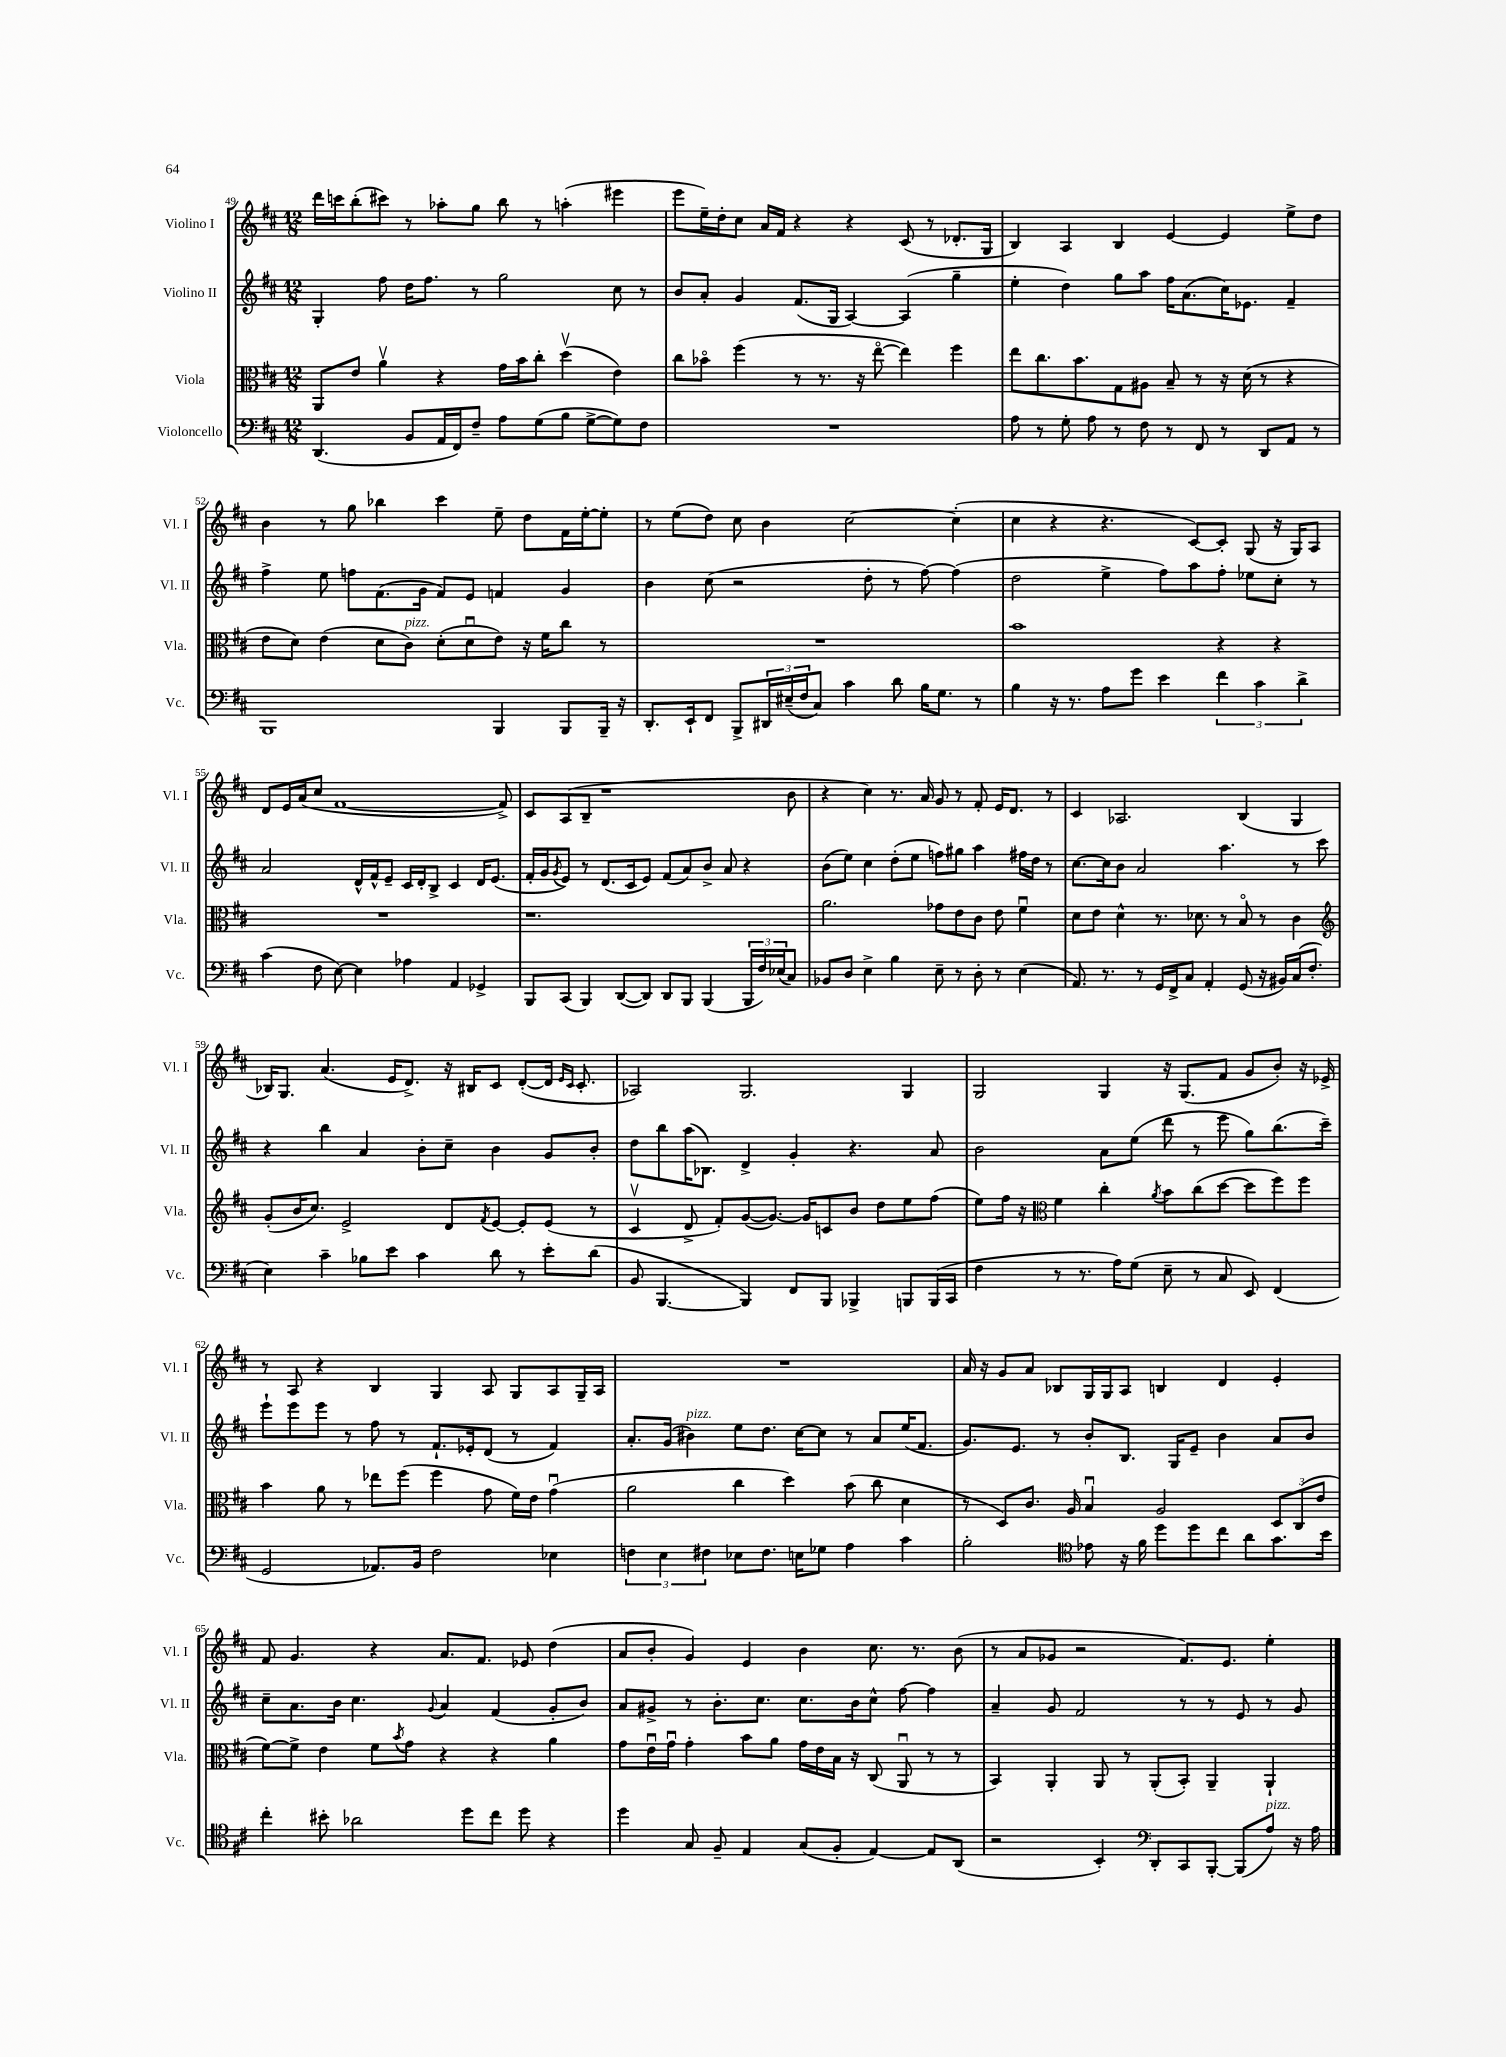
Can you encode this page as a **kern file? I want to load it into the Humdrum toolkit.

**kern	**kern	**kern	**kern
*staff4	*staff3	*staff2	*staff1
*clefF4	*clefC3	*clefG2	*clefG2
*k[f#c#]	*k[f#c#]	*k[f#c#]	*k[f#c#]
*M12/8	*M12/8	*M12/8	*M12/8
(4.DD	8AA	4G'	16ddd
.	.	.	16ccc
.	8e	.	(8bb'
.	4av	8ff#	8ccc#)
8BB	.	16dd	8r
.	.	8.ff#	.
16AA	4r	.	8aa-'
16FF#)	.	.	.
8F#~	.	8r	8gg
8A	16g	2gg	8bb
.	16b	.	.
(8G	8cc#'	.	8r
8B	(4ddv	.	(4aa'
[8G^	.	.	.
8G])	4e)	8cc#	4eee#
8F#	.	8r	.
=	=	=	=
1.r	8cc#	8b	8eee
.	8b-o	8a'	16ee~)
.	.	.	16dd'
.	(4ff#	4g	8cc#
.	.	.	16a
.	.	.	16f#
.	8r	(8.f#	4r
.	8.r	.	.
.	.	16G	.
.	.	[4A)	4r
.	16r	.	.
.	[8eeo	.	.
.	4ee])	(4A]	(8c#
.	.	.	8r
.	4ff#	4gg~	8.d-'
.	.	.	16G
=	=	=	=
8A	8ee	4ee'	4B)
8r	8.cc#	.	.
8G'	.	4dd)	4A
.	8.b	.	.
8A	.	.	.
8r	8G	8gg	4B
8F#	8A#	8aa	.
8r	8B~	16ff#	[4e
.	.	(8.a	.
8FF#	8r	.	.
8r	16r	16cc#)	4e]
.	(16d	8.e-	.
8DD	8r	.	.
8AA	4r	4f#~	8ee^
8r	.	.	8dd
=	=	=	=
1BBB	8e	4ff#^	4b
.	8d)	.	.
.	(4e	8ee	8r
.	.	8ff	8gg
.	8d	(8.f#	4bb-
.	8c#)	.	.
.	.	16g	.
.	(8d'	8f#)	4ccc#
.	8du	8e	.
4BBB	8e)	4f	8ee~
.	16r	.	8dd
.	16f#	.	.
8BBB	8cc#	4g	16f#
.	.	.	[16ee'
16BBB~	8r	.	8ee']
16r	.	.	.
=	=	=	=
8.DD'	1.r	4b	8r
.	.	.	(8ee
16EE`	.	.	.
8FF#	.	(8cc#	8dd)
8BBB^	.	2r	8cc#
24DD#	.	.	4b
(24E#~	.	.	.
24F#	.	.	.
8C#)	.	.	.
4c#	.	.	[2cc#
.	.	8dd'	.
8d	.	8r	.
16B	.	[8ff#)	.
8.G	.	.	.
.	.	(4ff#]	(4cc#']
8r	.	.	.
=	=	=	=
4B	1b	2dd	4cc#
16r	.	.	4r
8.r	.	.	.
8A	.	4ee^	4.r
8g	.	.	.
4e	.	8ff#)	.
.	.	8aa	[8c#)
6f#	4r	8ff#'	8c#']
.	.	8ee-	(8G
6c#	.	.	.
.	4r	8cc#'	16r
.	.	.	16G)
6d^	.	.	.
.	.	8r	8A
=	=	=	=
(4c#	1.r	2a	8d
.	.	.	16e
.	.	.	(16a
8F#	.	.	8cc#
[8E)	.	.	[1f#
4E]	.	16d^^	.
.	.	16f#^^	.
.	.	8e~	.
4A-	.	16c#	.
.	.	16d'	.
.	.	8B^	.
4AA	.	4c#	.
4GG-^	.	16d	.
.	.	(8.e	.
.	.	.	8f#^])
=	=	=	=
8BBB	1.r	16f#'	8c#
.	.	16g	.
.	.	8qg	.
(8CC#	.	8e)	(8A
4BBB)	.	8r	8B~
.	.	(8.d	1r
([8DD	.	.	.
.	.	16c#	.
8DD])	.	8e)	.
8DD	.	(8f#	.
8BBB	.	8a)	.
(4BBB	.	8b^	.
.	.	8a	.
24BBB	.	4r	.
24F#)	.	.	.
(24E-	.	.	.
8C#)	.	.	8b
=	=	=	=
8BB-	2.a	(8b	4r
8D	.	8ee)	.
4E^	.	4cc#	4cc#)
4B	.	(8dd'	8.r
.	.	8ee	.
.	.	.	16a
8E~	8g-	8ff)	8g
8r	8e	8gg#	8r
8D'	8c#	4aa	8f#'
8r	8e	.	16e
.	.	.	8.d
(4E	4f#u	16ff#	.
.	.	16dd	.
.	.	8r	8r
=	=	=	=
8.AA)	8d	[8.cc#	4c#
.	8e	.	.
8.r	.	16cc#]	.
.	4d^^	8b	2.A-
8r	.	2a	.
16GG	8.r	.	.
16FF#^	.	.	.
8C#	.	.	.
.	8.d-	.	.
4AA'	.	.	.
.	8r	4.aa	.
(8GG	8Bo	.	(4B
16r	8r	.	.
16BB#)	.	.	.
(16C#	4c#	8r	4G
8.F#'	.	.	.
.	.	8ccc#	.
=	=	=	=
*	*clefG2	*	*
4E)	(8g'	4r	16B-)
.	.	.	8.G
.	16b	.	.
.	8.cc#)	.	.
4c#~	.	4bb	(4.a
.	2e^	.	.
8B-	.	4a	.
8e	.	.	16e
.	.	.	8.d^)
4c#	.	8b'	.
.	8d	8cc#~	16r
.	.	.	16B#
.	8qf#	.	.
8d	[8e	4b	8c#
8r	8e']	.	([8d'
8e'	(8e	8g	16d]
.	.	.	16qqe
.	.	.	16qqc#
.	.	.	8.c#'
(8d	8r	8b'	.
=	=	=	=
8BB	4c#v	8dd	2A-)
[4.BBB	.	8bb	.
.	8d^	(16aa	.
.	.	8.B-)	.
.	8f#')	.	.
4BBB])	([8g	4d^	2.G
.	8.g_)	.	.
8FF#	.	4g'	.
.	16g]	.	.
8BBB	8c	.	.
4BBB-^	8b	4.r	.
.	8dd	.	.
8BBB	8ee	.	4G
(16BBB	(8ff#	8a	.
16CC#	.	.	.
=	=	=	=
4F#	8ee)	2b	2G
.	16ff#	.	.
.	16r	.	.
*	*clefC3	*	*
8r	4f#	.	.
8.r	.	.	.
.	4cc#'	8a	4G
16A)	.	.	.
(8G	.	(8ee	.
.	8qa	.	.
8E~	8b	8ddd	16r
.	.	.	(8.G
8r	(8cc#	8r	.
8C#	[8dd	8eee	8f#
8EE)	8dd]	8gg)	8g
(4FF#	8ff#)	(8.bb	8b')
.	8ff#	.	16r
.	.	16ccc#~)	16e-^
=	=	=	=
2GG	4b	8eee`	8r
.	.	8eee	8A
.	8a	8eee	4r
.	8r	8r	.
8.AA-)	8ee-	8ff#	4B
.	(8ff#	8r	.
16BB	.	.	.
2F#	4ff#	8.f#`	4G
.	.	16e-'	.
.	8g	(8d	8A
.	16f#)	8r	8G
.	16e	.	.
4E-	(4gu	4f#)	8A
.	.	.	16G~
.	.	.	16A
=	=	=	=
6F	2a	8.a'	1.r
6E	.	.	.
.	.	(16g	.
.	.	4b#)	.
6F#	.	.	.
8E-	4cc#	8ee	.
8.F#	.	8.dd	.
.	4dd)	.	.
16E	.	[16cc#	.
8G-	.	8cc#]	.
4A	(8b	8r	.
.	8cc#	8a	.
4c#	4d	(16ee	.
.	.	8.f#	.
=	=	=	=
2B'	8r	8.g)	16a
.	.	.	16r
.	8D)	.	8g
.	.	8.e	.
.	8.c#	.	8a
.	.	8r	8B-
.	16A	.	.
*clefC4	*	*	*
8e-	4Bu	8b'	16G
.	.	.	16G
16r	.	8.B	8A
16f#	.	.	.
8dd	2A	.	4B
.	.	16G	.
8dd	.	8e~	.
8cc#	.	4b	4d
8a	.	.	.
8.g	12D	8a	4e'
.	(12C#	.	.
.	.	8b	.
.	12e	.	.
16b	.	.	.
=	=	=	=
4cc#'	[8f#)	8cc#~	8f#
.	8f#^]	8.a	4.g
8b#'	4e	.	.
.	.	16b	.
2a-	.	4.cc#	.
.	8f#	.	4r
.	8qb	.	.
.	8g	.	.
.	.	8qqg	.
.	4r	4a	8.a
8dd	.	.	.
.	.	.	8.f#
8cc#	4r	(4f#	.
8dd	.	.	8e-
4r	4a	8g'	(4dd
.	.	8b)	.
=	=	=	=
4dd	8g	8a	8a
.	16eu	8g#^	8b'
.	16gu	.	.
8G	4g'	8r	4g)
8F#~	.	8.b'	.
4E	8b	.	4e
.	.	8.cc#	.
.	8a	.	.
(8G	16g	8.cc#	4b
.	16e	.	.
8F#'	16B	.	.
.	16r	16b	.
[4E)	(8C#	8cc#^^	8.cc#
.	8AAu	[8ff#	.
.	.	.	8.r
8E]	8r	4ff#]	.
(8AA	8r	.	(8b
=	=	=	=
2r	4BB)	4a~	8r
.	.	.	8a
.	4AA'	8g	8g-
.	.	2f#	2r
4BB')	8AA	.	.
.	8r	.	.
*clefF4	*	*	*
8DD'	(8AA'	.	.
8CC#	8BB')	8r	8.f#)
[8BBB'	4AA~	8r	.
.	.	.	8.e
(8BBB]	.	8e	.
8A)	4AA`	8r	4ee'
16r	.	8g	.
16A	.	.	.
==	==	==	==
*-	*-	*-	*-
